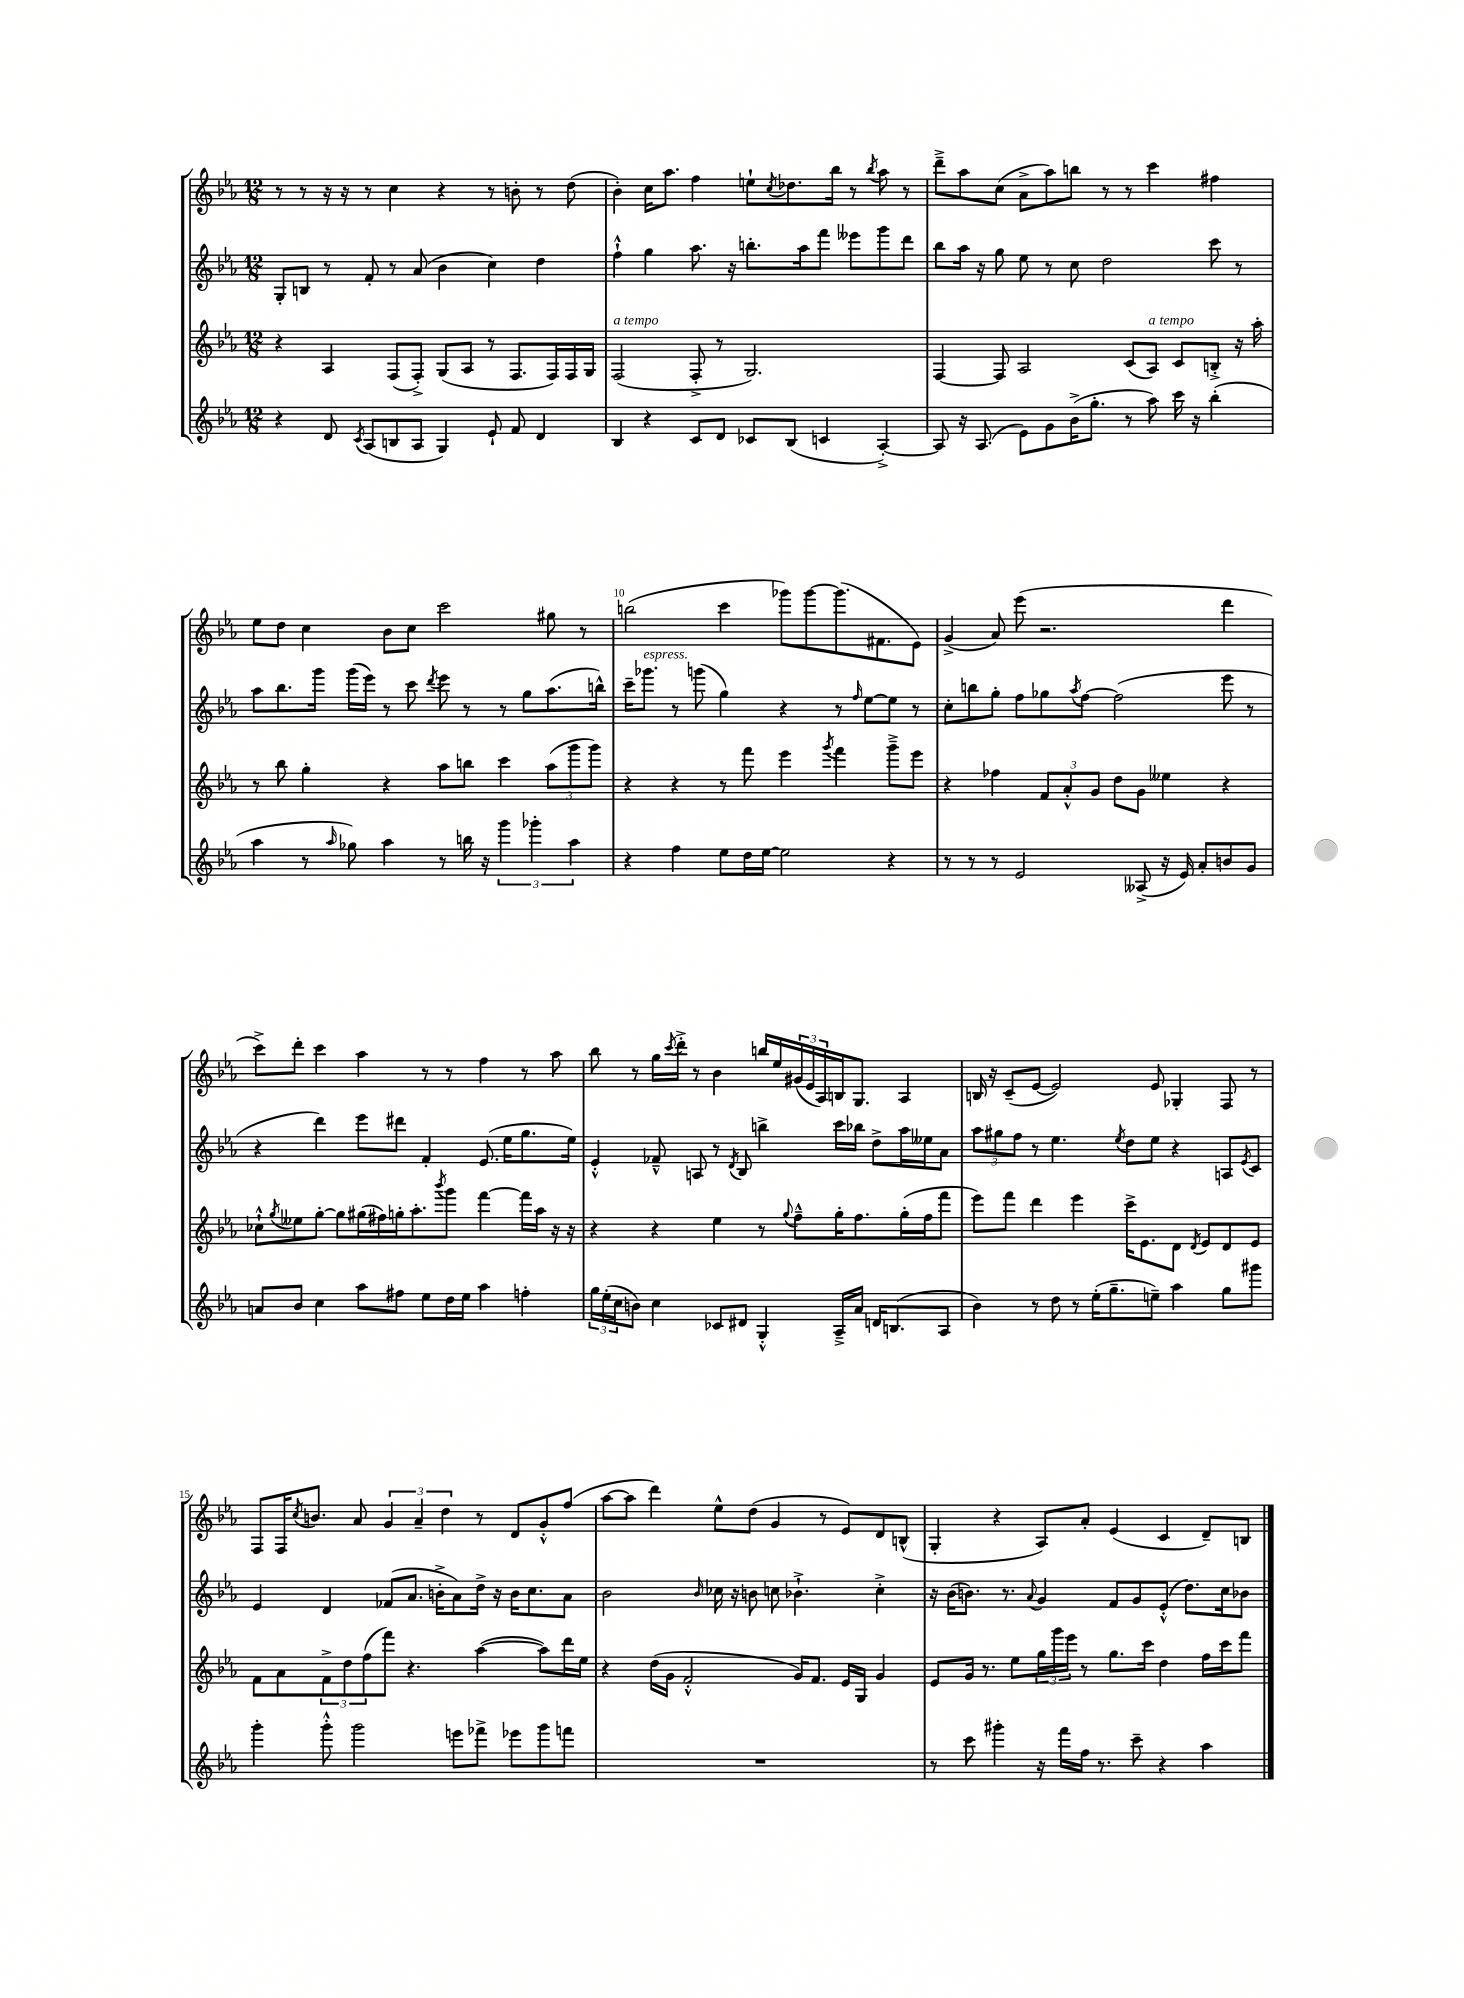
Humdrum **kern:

**kern	**kern	**kern	**kern
*part4	*part3	*part2	*part1
*staff4	*staff3	*staff2	*staff1
*clefG2	*clefG2	*clefG2	*clefG2
*k[b-e-a-]	*k[b-e-a-]	*k[b-e-a-]	*k[b-e-a-]
*M12/8	*M12/8	*M12/8	*M12/8
=6	=6	=6	=6
4r	4r	8G'/L	8r
.	.	8Bn/J	8r
8d/	4A-/	8r	16r
.	.	.	16r
8qc/	.	.	.
(8A-/L	.	8f'/	8r
8Bn/	(8F/L	8r	4cc\
8A-/J	8F'^/J)	(8a-/	.
4G/)	(8G/L	4b-\	4r
.	8A-/J	.	.
8e-`/	8r	4cc\)	8r
8f/	8.F/L	.	8bn'\
4d/	.	4dd\	8r
.	16F/L)	.	.
.	16F/	.	(8dd\
.	16G/JJ	.	.
=7	=7	=7	=7
!	!LO:TX:a:i:t=a tempo	!	!
4B-/	(2F/	4ff`^^\	4b-'\)
4r	.	4gg\	16cc\KL
.	.	.	8.aa-\J
8c/L	8F'^/	8.aa-\	4ff\
8d/J	8r	.	.
.	.	16r	.
8c-X/L	2.G/)	8.bbn'\L	8een`\L
.	.	.	8qcc/
(8B-/J	.	.	8.dd-X\
.	.	16aa-\k	.
4cn/	.	8fff\J	.
.	.	.	16bb-\Jk
.	.	8eee--X\L	8r
.	.	.	8qbb-/
[4A-'^/)	.	8ggg\	8aa-\
.	.	8ddd\J	8r
=8	=8	=8	=8
8A-/]	[4F/	8bb-\L	8ddd~^\L
16r	.	16aa-\Jk	8aa-\
(8.A-/	.	16r	.
.	8F/]	8gg\	(8cc\J
8e-\L)	2A-/	8ee-\	8a-^\L
8g\	.	8r	8aa-\)
(16b-^\K	.	8cc\	8bbn\J
8.gg'\J	.	.	.
.	.	2dd\	8r
8r	(8c/L	.	8r
!	!LO:TX:a:i:t=a tempo	!	!
8aa-\)	8A-/J)	.	4ccc\
16ccc\	8c/L	.	.
16r	.	.	.
(4bb-'\	8Bn'^/J	8ccc\	4ff#X\
.	16r	8r	.
.	16aa-'\	.	.
!!LO:LB:g=z
=9	=9	=9	=9
4aa-\	8r	8aa-\L	8ee-\L
.	8bb-\	8.bb-\	8dd\J
8r	4gg'\	.	4cc\
.	.	16ggg\Jk	.
16qqaa-/	.	.	.
8gg-X\)	.	(16ggg\LL	.
.	.	16eee-\JJ)	.
4aa-\	4r	8r	8b-\L
.	.	8ccc\	8cc\J
.	.	8qddd/	.
8r	8aa-\L	8eee-\	2ccc\
16bbn\	8bbn\J	8r	.
16r	.	.	.
6ggg\	4ccc\	8r	.
.	.	8gg\L	.
6ggg-X'\	.	.	.
.	(12aa-\L	(8.aa-\	8gg#X\
6aa-\	12ggg\	.	.
.	.	.	8r
.	12ggg\J)	.	.
.	.	16bbn^^\Jk)	.
=10	=10	=10	=10
4r	4r	16ccc~\KL	(2bbn\
!	!	!LO:TX:a:i:t=espress.	!
.	.	8.ggg-X\J	.
4ff\	4r	8r	.
.	.	(8gggn\	.
8ee-\L	8r	4gg\)	4ccc\
16dd\L	8fff\	.	.
[16ee-\JJ	.	.	.
2ee-\]	4eee-\	4r	8ggg-X\L)
.	.	.	[8ggg-\
.	8qggg/	.	.
.	4fff\	8r	(8.ggg-\]
.	.	16qqff/	.
.	.	[8ee-\L	.
.	.	.	8.f#X\
4r	8ggg~^\L	8ee-\J]	.
.	8eee-\J	8r	8e-\J)
=11	=11	=11	=11
8r	4r	8cc'\L	(4g^/
8r	.	8bbn\	.
8r	4ff-X\	8gg'\J	8a-/)
2e-/	.	8ff\L	(8eee-\
.	12f/L	8gg-X\	2.r
.	12a-'^^/	.	.
.	.	8qaa-/	.
.	.	[8ff\J	.
.	12g/J	.	.
.	8dd\L	(2ff\]	.
(8A--X^/	8g\J	.	.
16r	4ee--X\	.	.
16e-/)	.	.	.
8a-'/L	.	.	.
8bn/	4r	8eee-\	4ddd\
8g/J	.	8r	.
!!LO:LB:g=z
=12	=12	=12	=12
8an/L	8cc-X`^^\L	4r	8ccc^\L)
.	8qgg/	.	.
8b-/J	8ee--X\	.	8ddd'\J
4cc\	[8gg'\J	4ddd\)	4ccc\
.	8gg\L]	.	.
8aa-\L	(16gg#X\L	8eee-\L	4aa-\
.	16ff#X\)	.	.
8ff#X\J	16ggn'\J	8ddd#X\J	.
.	8.aa-'\	.	.
8ee-\L	.	4f'/	8r
.	8qbbb-/	.	.
16dd\L	8ggg\J	.	8r
16ee-\JJ	.	.	.
4aa-\	[4fff\	(8.e-/	4ff\
.	.	16ee-\KL	.
4ffn'\	16fff\LL]	8.gg\	8r
.	16aa-\JJ	.	.
.	16r	.	8aa-\
.	16r	16ee-\Jk)	.
=13	=13	=13	=13
24gg\LL	4r	4e-'^^/	8bb-\
(24ee-'\	.	.	.
24cc\J	.	.	.
8bn\J)	.	.	8r
4cc\	4r	8f-X~^^/	16gg\LL
.	.	.	8qccc/
.	.	.	16ddd'^\JJ
.	.	8An/	8r
8c-X/L	4ee-\	8r	4b-\
.	.	8qd/	.
8d#X/J	.	8B-/	.
4G'^^/	8r	4bbn^\	16bbn/LL
.	.	.	16ee-/
.	8qqgg/	.	.
.	8ff~^^\L	.	(24g#X/
.	.	.	24e-/
.	.	.	24A-/)
16A-~^/LL	16gg'\K	16ccc\LL	16Bn/J
16a-/JJ	8.ff\	16bb-X\JJ	8.G/J
16dn/KL	.	8dd^\L	.
(8.Bn/	.	.	.
.	(16gg'\L	16aa-\L	4A-/
.	16ff\J	16ee--X\J	.
8A-/J	8fff\J	8a-\J	.
=14	=14	=14	=14
4b-\)	8eee-\L)	12aa-\L	16Bn/
.	.	.	16r
.	.	12gg#X\	.
.	8fff\J	.	(8c~/L
.	.	12ff\J	.
8r	4ddd\	8r	[8e-/J
8dd\	.	4.ee-\	2e-/])
8r	4eee-\	.	.
(16ee-'\KL	.	.	.
8.gg~\	.	.	.
.	.	8qee-/	.
.	16ccc^\KL	8dd\L	.
.	8.e-\	.	.
8een~\J)	.	8ee-\J	8e-/
4aa-\	8d\J	4r	4G-X'/
.	8qd/	.	.
.	8e-/L	.	.
8gg\L	8d/	8An/L	8F/
.	.	8qe-/	.
8ggg#X\J	8e-/J	8c/J	8r
!!LO:LB:g=z
=15	=15	=15	=15
4ggg'\	8f\L	4e-/	8F/L
.	8a-\	.	16F/K
.	.	.	8qcc/
.	.	.	8.bn/J
8ggg'^^\	12f^\	4d/	.
.	12dd\	.	.
2ggg\	.	.	8a-/
.	(12ff\	.	.
.	8fff\J)	(8f-X/L	6g/
.	4.r	8.a-/J	.
.	.	.	6a-~/
.	.	16bn'^\KL	.
.	.	.	6dd\
8eeen\L	.	8a-\)	.
8fff-X^\J	([4aa-\	16dd^\Jk	8r
.	.	16r	.
8eee-X\L	.	16b\KL	8d/L
.	.	8.cc\	.
8ggg\	8aa-\L])	.	8g'^^/
8fffn\J	16ddd\L	8a-\J	(8ff/J
.	16ee-\JJ	.	.
=16	=16	=16	=16
1.r	4r	2b-\	[8aa-\L
.	.	.	8aa-\J]
.	(16dd\LL	.	4ddd\)
.	16g\JJ	.	.
.	2f'^^/	.	.
.	.	16qqb-/	.
.	.	16cc-X\	8ee-^^\L
.	.	16r	.
.	.	8bn\	(8dd\J
.	.	8ccn\	4g/
.	16g/KL)	4.b-X`^\	.
.	8.f/J	.	.
.	.	.	8r
.	16e-/LL	.	8e-/L)
.	16G/JJ	.	.
.	4g/	4cc'^\	8d/
.	.	.	(8Bn^^/J
=17	=17	=17	=17
8r	8e-/L	16r	4G'/
.	.	(16b-\KL	.
8ccc\	16g/Jk	8.bn\J)	.
.	8.r	.	.
4ggg#X'\	.	.	4r
.	.	8.r	.
.	8ee-\L	.	.
.	.	8qqa-/	.
16r	24gg\L	4g/	8A-/L)
.	24ggg\	.	.
16fff\LL	.	.	.
.	24eee-\JJ	.	.
16ff\JJ	8r	.	8a-'/J
8.r	.	.	.
.	8.gg\L	8f/L	(4e-/
8ccc~\	.	8g/	.
.	16ccc\Jk	.	.
4r	4dd\	(8e-'^^/J	4c/
.	.	8.dd\L)	.
4aa-\	16ff\LL	.	8d~/L)
.	16ccc\J	16cc\k	.
.	8fff\J	8b-X\J	8Bn/J
==	==	==	==
*-	*-	*-	*-
